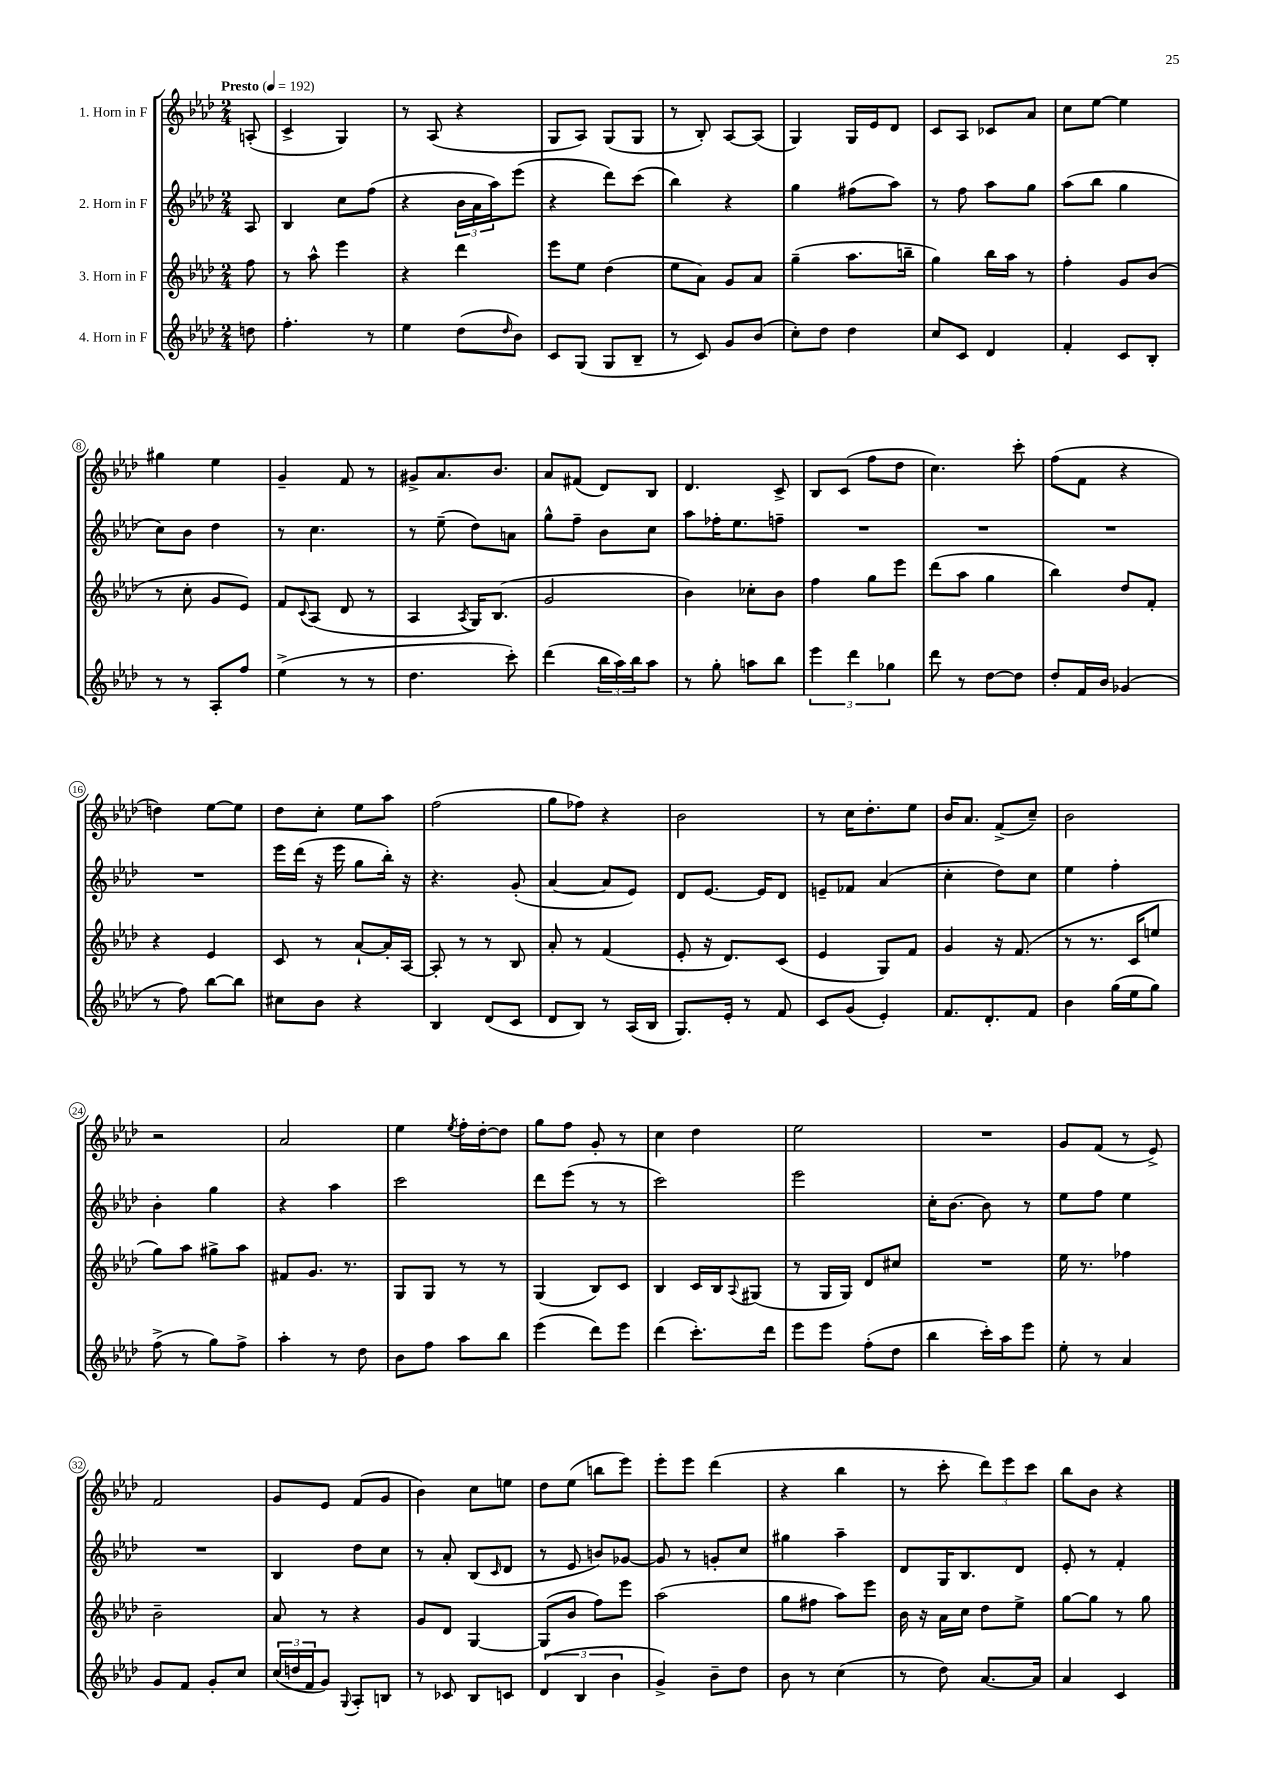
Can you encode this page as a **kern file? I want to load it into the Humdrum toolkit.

**kern	**kern	**kern	**kern
*part4	*part3	*part2	*part1
*staff4	*staff3	*staff2	*staff1
*I"4. Horn in F	*I"3. Horn in F	*I"2. Horn in F	*I"1. Horn in F
*clefG2	*clefG2	*clefG2	*clefG2
*k[b-e-a-d-]	*k[b-e-a-d-]	*k[b-e-a-d-]	*k[b-e-a-d-]
*M2/4	*M2/4	*M2/4	*M2/4
*MM192	*MM192	*MM192	*MM192
=	=	=	=
!	!	!	!LO:TX:a:B:t=Presto
8ddn\	8ff\	8A-/	(8An'/
=1	=1	=1	=1
4.ff'\	8r	4B-/	4c^/
.	8aa-^^\	.	.
.	4eee-\	8cc\L	4G/)
8r	.	(8ff\J	.
=2	=2	=2	=2
4ee-\	4r	4r	8r
.	.	.	(8A-/
(8dd-\L	4ddd-\	24b-\LL	4r
.	.	24a-\	.
.	.	24aa-\J)	.
16qqdd-/	.	.	.
8b-\J)	.	(8eee-\J	.
=3	=3	=3	=3
8c/L	8eee-\L	4r	8G/L
(8G/J	8ee-\J	.	8A-/J)
8G/L	(4dd-\	8ddd-\L)	(8G/L
8B-~/J	.	(8ccc\J	8G/J
=4	=4	=4	=4
8r	8ee-\L	4bb-\)	8r
8c/)	8a-\J)	.	8B-'/)
8g/L	8g/L	4r	[8A-/L
(8b-/J	8a-/J	.	(8A-/J]
=5	=5	=5	=5
8cc'\L)	(4gg~\	4gg\	4G/)
8dd-\J	.	.	.
4dd-\	8.aa-\L	(8ff#X\L	16G/LL
.	.	.	16e-/J
.	.	8aa-\J)	8d-/J
.	16bbn~\Jk	.	.
=6	=6	=6	=6
8cc/L	4gg\)	8r	8c/L
8c/J	.	8ff\	8A-/J
4d-/	16bb-\LL	8aa-\L	8c-X/L
.	16aa-\JJ	.	.
.	8r	8gg\J	8a-/J
=7	=7	=7	=7
4f'/	4ff'\	(8aa-\L	8cc\L
.	.	8bb-\J	[8ee-\J
8c/L	8g/L	4gg\	4ee-\]
8B-'/J	(8b-/J	.	.
!!LO:LB:g=z
=8	=8	=8	=8
8r	8r	8cc\L)	4gg#X\
8r	8cc'\	8b-\J	.
8A-'/L	8g/L	4dd-\	4ee-\
8ff/J	8e-/J)	.	.
=9	=9	=9	=9
(4ee-^\	8f/L	8r	4g~/
.	8qqc/	.	.
.	(8A-/J	4.cc\	.
8r	8d-/	.	8f/
8r	8r	.	8r
=10	=10	=10	=10
4.dd-\	4A-/	8r	8g#X^/L
.	.	(8ee-~\	8.a-/
.	8qA-/	.	.
.	16G/KL)	8dd-\L)	.
.	(8.B-/J	.	8.b-/J
8ccc'\)	.	8an\J	.
=11	=11	=11	=11
(4ddd-\	2g/	8gg^^\L	8a-/L
.	.	8ff~\J	(8f#X/J
24bb-\LL	.	8b-\L	8d-/L)
24aa-\)	.	.	.
24bb-\J	.	.	.
8aa-\J	.	8cc\J	8B-/J
=12	=12	=12	=12
8r	4b-\)	8aa-\L	4.d-/
8gg'\	.	16ff-X'\K	.
.	.	8.ee-\	.
8aan\L	8cc-X'\L	.	.
8bb-\J	8b-\J	8ffn~\J	8c^/
=13	=13	=13	=13
6eee-\	4ff\	2r	8B-/L
.	.	.	(8c/J
6ddd-\	.	.	.
.	8gg\L	.	8ff\L
6gg-X\	.	.	.
.	8eee-\J	.	8dd-\J
=14	=14	=14	=14
8ddd-\	(8ddd-\L	2r	4.cc\)
8r	8aa-\J	.	.
[8dd-\L	4gg\	.	.
8dd-\J]	.	.	8ccc'\
=15	=15	=15	=15
8dd-'/L	4bb-\)	2r	(8ff\L
16f/L	.	.	8f\J
16b-/JJ	.	.	.
(4g-X/	8dd-/L	.	4r
.	8f'/J	.	.
!!LO:LB:g=z
=16	=16	=16	=16
8r	4r	2r	4ddn\)
8ff\)	.	.	.
[8bb-\L	4e-/	.	[8ee-\L
8bb-\J]	.	.	8ee-\J]
=17	=17	=17	=17
8cc#X\L	8c/	16eee-\LL	8dd-\L
.	.	(16ddd-\JJ	.
8b-\J	8r	16r	8cc'\J
.	.	16eee-\	.
4r	[8a-`/L	8gg\L	8ee-\L
.	16a-'/L]	16bb-'\Jk)	8aa-\J
.	[16A-/JJ	16r	.
=18	=18	=18	=18
4B-/	8A-'/]	4.r	(2ff\
.	8r	.	.
(8d-/L	8r	.	.
8c/J	8B-/	(8g'/	.
=19	=19	=19	=19
8d-/L	8a-'/	[4a-/	8gg\L
8B-/J)	8r	.	8ff-X\J)
8r	(4f/	8a-/L]	4r
(16A-/LL	.	8e-/J)	.
16B-/JJ	.	.	.
=20	=20	=20	=20
8.G/L)	8e-'/	8d-/L	2b-\
.	16r	[8.e-/J	.
16e-'/Jk	8.d-/L)	.	.
8r	.	.	.
.	.	16e-/KL]	.
8f/	(8c/J	8d-/J	.
=21	=21	=21	=21
8c/L	4e-/	8en~/L	8r
(8g/J	.	8f-X/J	16cc\KL
.	.	.	8.dd-'\
4e-'/)	8G/L)	(4a-/	.
.	8f/J	.	8ee-\J
=22	=22	=22	=22
8.f/L	4g/	4cc'\	16b-/KL
.	.	.	8.a-/J
8.d-'/	.	.	.
.	16r	8dd-\L)	(8f^/L
.	(8.f/	.	.
8f/J	.	8cc\J	8cc~/J)
=23	=23	=23	=23
4b-\	8r	4ee-\	2b-\
.	8.r	.	.
(16gg\LL	.	4ff'\	.
16ee-\J	16c/KL	.	.
8gg\J)	8een/J	.	.
!!LO:LB:g=z
=24	=24	=24	=24
(8ff^\	8gg\L)	4b-'\	2r
8r	8aa-\J	.	.
8gg\L)	8gg#X^\L	4gg\	.
8ff^\J	8aa-\J	.	.
=25	=25	=25	=25
4aa-'\	8f#X/L	4r	2a-/
.	8.g/J	.	.
8r	.	4aa-\	.
.	8.r	.	.
8dd-\	.	.	.
=26	=26	=26	=26
8b-\L	8G/L	2ccc\	4ee-\
8ff\J	8G/J	.	.
.	.	.	8qee-/
8aa-\L	8r	.	16ff'\LL
.	.	.	[16dd-'\J
8bb-\J	8r	.	8dd-\J]
=27	=27	=27	=27
(4eee-\	(4G/	8ddd-\L	8gg\L
.	.	(8eee-\J	8ff\J
8ddd-\L)	8B-/L)	8r	8g'/
8eee-\J	8c/J	8r	8r
=28	=28	=28	=28
(4ddd-\	4B-/	2ccc\)	4cc\
8.ccc'\L)	16c/LL	.	4dd-\
.	16B-/J	.	.
.	8qqA-/	.	.
.	(8G#X/J	.	.
16ddd-\Jk	.	.	.
=29	=29	=29	=29
8eee-\L	8r	2eee-\	2ee-\
8eee-\J	16G/LL	.	.
.	16G/JJ)	.	.
(8ff'\L	8d-/L	.	.
8dd-\J	8cc#X/J	.	.
=30	=30	=30	=30
4bb-\	2r	16cc'\KL	2r
.	.	[8.b-\J	.
16ccc'\LL)	.	8b-\]	.
16aa-\J	.	.	.
8eee-\J	.	8r	.
=31	=31	=31	=31
8ee-'\	16ee-\	8ee-\L	8g/L
.	8.r	.	.
8r	.	8ff\J	(8f/J
4a-/	4ff-X\	4ee-\	8r
.	.	.	8e-^/)
!!LO:LB:g=z
=32	=32	=32	=32
8g/L	2b-~\	2r	2f/
8f/J	.	.	.
8g'/L	.	.	.
8cc/J	.	.	.
=33	=33	=33	=33
(24cc/LL	8a-/	4B-/	8g/L
24ddn/	.	.	.
24f/J	.	.	.
8g/J)	8r	.	8e-/J
8qqG/	.	.	.
8A-'/L	4r	8dd-\L	(8f/L
8Bn/J	.	8cc\J	8g/J
=34	=34	=34	=34
8r	8g/L	8r	4b-\)
8c-X/	8d-/J	8a-'/	.
8B-/L	[4G/	(8B-/L	8cc\L
.	.	16qqc/	.
8cn/J	.	8d-/J	8een\J
=35	=35	=35	=35
(6d-/	(8G/L]	8r	8dd-\L
.	8b-/J	8e-/	(8ee-\J
6B-/	.	.	.
.	8ff\L)	8bn/L)	8bbn\L
6b-\	.	.	.
.	8eee-\J	[8g-X/J	8eee-\J)
=36	=36	=36	=36
4g^/)	(2aa-\	8g-/]	8eee-'\L
.	.	8r	8eee-\J
8b-~\L	.	8gn'/L	(4ddd-\
8dd-\J	.	8cc/J	.
=37	=37	=37	=37
8b-\	8gg\L	4gg#X\	4r
8r	8ff#X\J	.	.
(4cc\	8aa-\L)	4aa-~\	4bb-\
.	8eee-\J	.	.
=38	=38	=38	=38
8r	16b-\	8d-/L	8r
.	16r	.	.
8dd-\)	16a-\LL	16G/K	8ccc'\
.	16cc\JJ	8.B-/	.
[8.a-/L	8dd-\L	.	12ddd-\L)
.	.	.	12eee-\
.	8ee-^\J	8d-/J	.
.	.	.	12ccc\J
16a-/Jk]	.	.	.
=39	=39	=39	=39
4a-/	[8gg\L	8e-'/	8bb-\L
.	8gg\J]	8r	8b-\J
4c/	8r	4f'/	4r
.	8gg\	.	.
==	==	==	==
*-	*-	*-	*-
